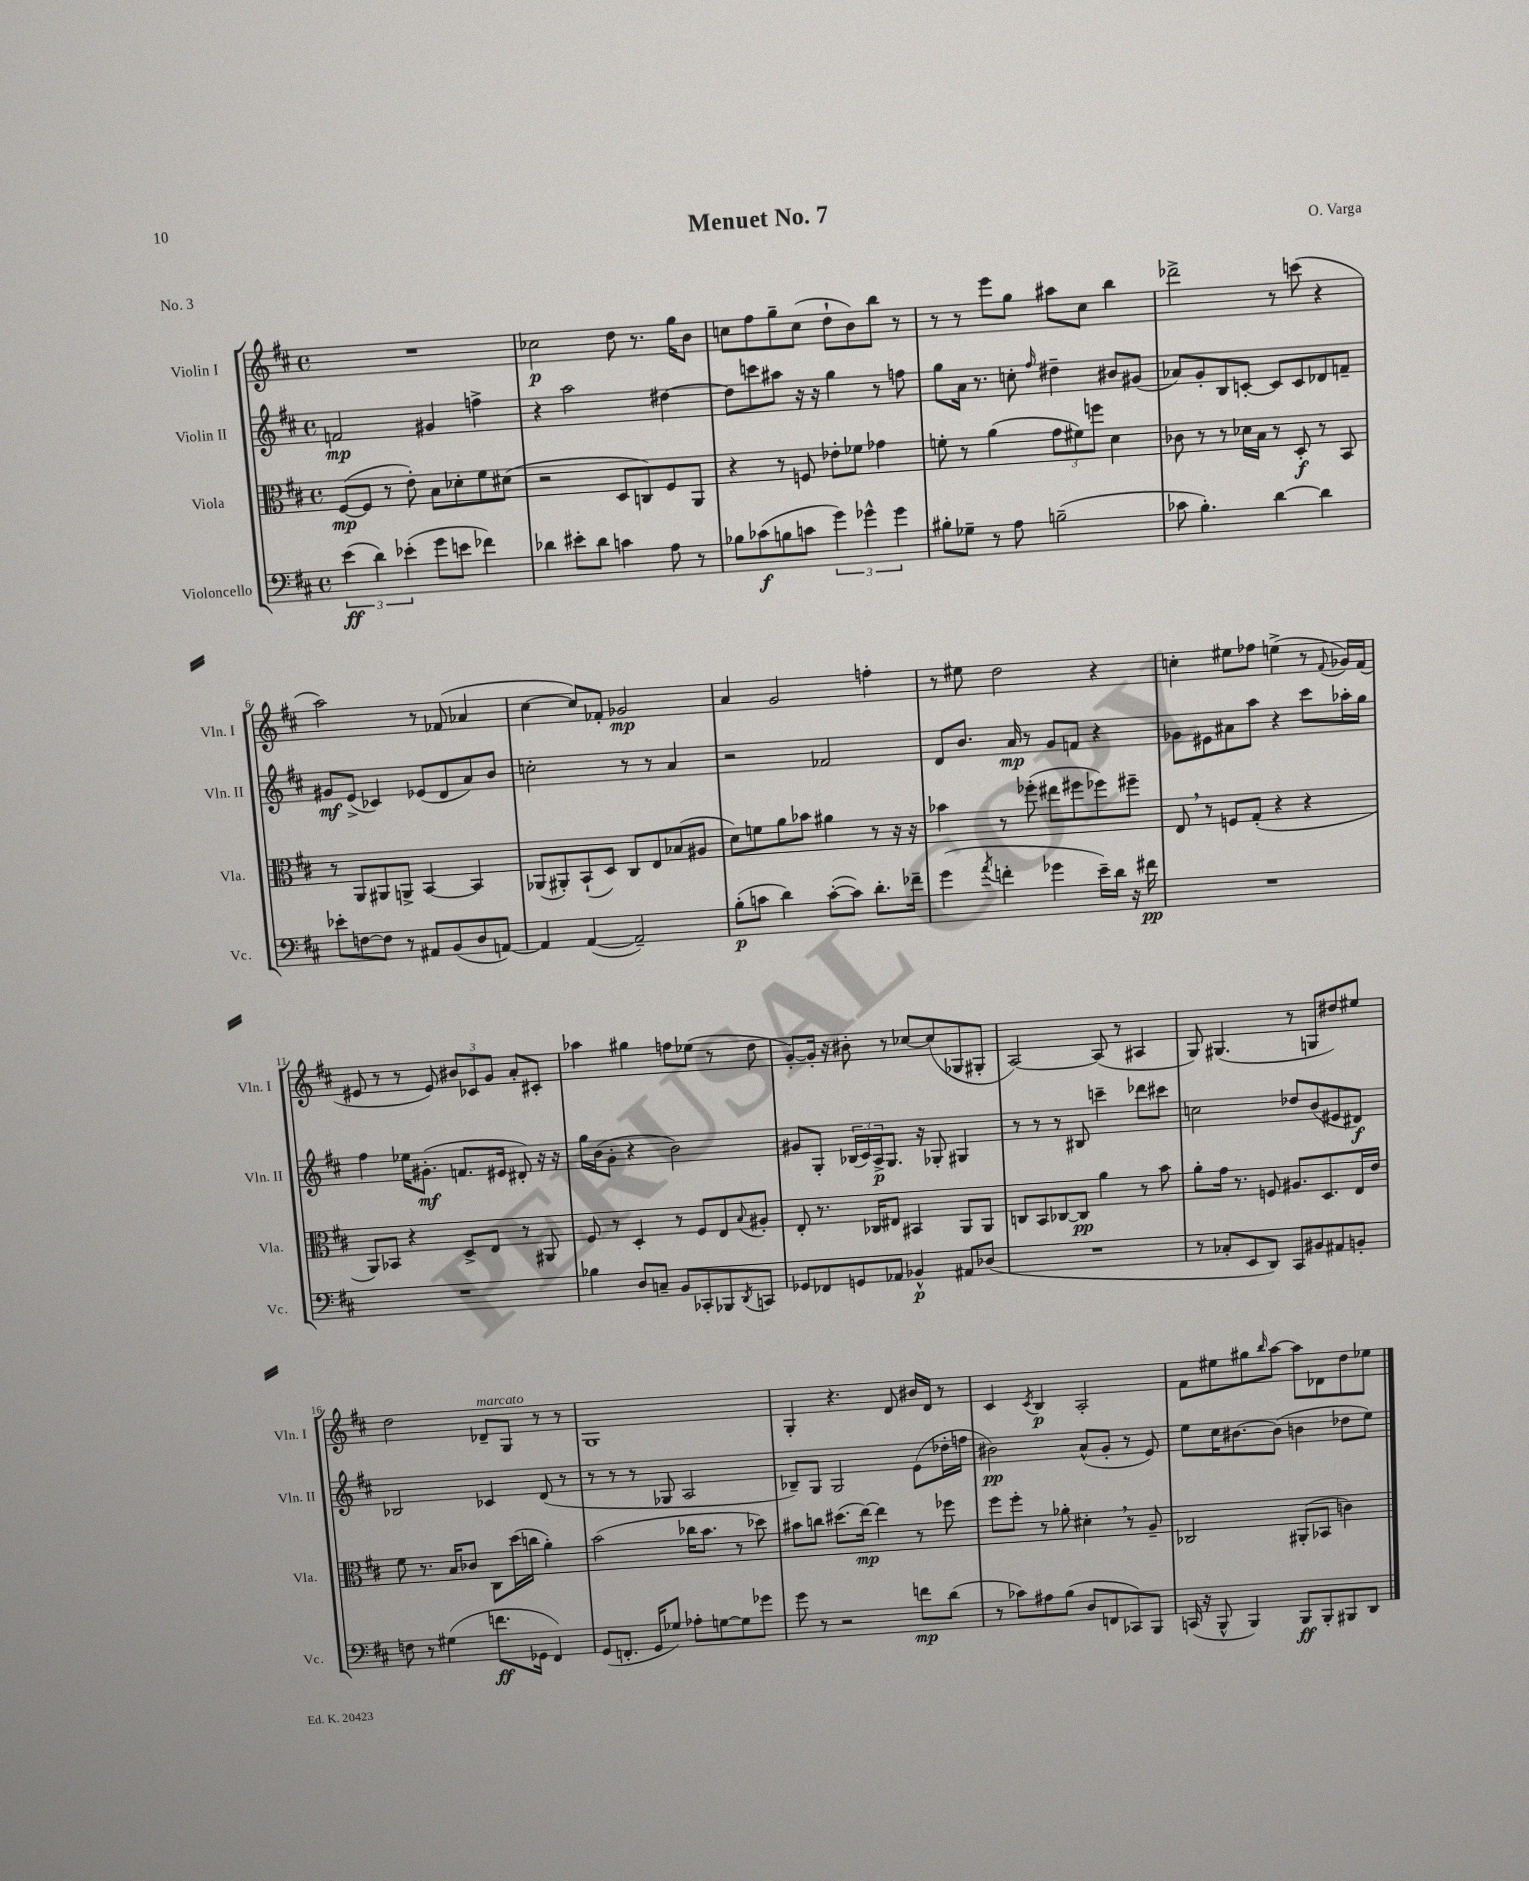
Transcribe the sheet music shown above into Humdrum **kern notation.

**kern	**kern	**kern	**kern
*staff4	*staff3	*staff2	*staff1
*clefF4	*clefC3	*clefG2	*clefG2
*k[f#c#]	*k[f#c#]	*k[f#c#]	*k[f#c#]
*M4/4	*M4/4	*M4/4	*M4/4
*met(c)	*met(c)	*met(c)	*met(c)
(6e	([8F#	2f	1r
.	8F#]	.	.
6d)	.	.	.
.	8r	.	.
(6e-'	.	.	.
.	8e')	.	.
8g	8B	4g#	.
8e	8d-'	.	.
4f-)	8f#	4ff^	.
.	(8d#	.	.
=	=	=	=
4d-	2r	4r	2cc-
8e#'	.	2aa	.
8d-	.	.	.
4c	8D	.	8dd
.	8C)	.	8.r
8A	8F#	[4dd#	.
.	.	.	16gg
8r	8AA	.	8b
=	=	=	=
8B-	4r	8dd#]	8cc
(8c-	.	8ccc	8ff#
8B	8r	8aa#	8gg~
8c	8F	16r	(8cc
.	.	16r	.
6g)	8e-'	4gg	8dd`
.	8f-	.	8b)
6g-^^	.	.	.
.	4g-	8r	8bb
6g-	.	.	.
.	.	8ff	8r
=	=	=	=
8B#'	8f'	8gg	8r
8G-~	8r	16a	8r
.	.	8.r	.
8r	(4a	.	8eee
8A	.	8cc'	8gg
.	.	16qqff#	.
(2B~	12g	4dd#~	8aa#
.	12f#)	.	.
.	.	.	8cc#
.	12ff	.	.
.	4d	8b#	4bb
.	.	(8g#	.
=	=	=	=
8c-	8c-	8a-)	2ddd-^
4.B')	8r	8g'	.
.	8r	8B	.
.	16d-	[8c'	.
.	16B	.	.
[4d	8r	8c]	8r
.	8D'	8c	(8ccc
4d]	8r	8d-	4r
.	8BB	8f~	.
=	=	=	=
8e-'	8r	8g#	2aa)
[8F	8AA	(8e^	.
8F]	8AA#	4c-)	.
8r	8AA^	.	.
8AA#	[4BB	(8e-	8r
(8BB	.	8d	(8f-
8D	4BB]	8a)	4a-
[8AA)	.	8b	.
=	=	=	=
4AA]	(8AA-	2cc'	[4cc#
.	8AA#')	.	.
([4AA	(8BB`	.	8cc#])
.	8D)	.	8f-'
2AA~])	8C#	8r	2g-
.	8E	8r	.
.	(8B-	4a	.
.	8A#	.	.
=	=	=	=
(8B'	8d)	2r	4a
8c	8f	.	.
4d)	8a	.	2g
.	8b-	.	.
([8c'	4a#	2f-	.
8c])	.	.	.
8.d'	8r	.	4ff'
.	16r	.	.
16f-~	16r	.	.
=	=	=	=
(4g	4b-	8d	8r
.	.	8.b	8ee#
8qa	.	.	.
4f'	8r	.	2dd
.	.	16a	.
.	(8ff-'	8r	.
4g-	8ee#	8g	.
.	8ff#	8f	.
16e~)	8ff-)	4r	4r
16d	.	.	.
16r	8ff#~	.	.
16f#	.	.	.
=	=	=	=
1r	8E	8g-	4cc'
.	8r	8e#	.
.	8F	8a#	8ee#
.	(8G'	8aa	8ff-
.	4r	4r	(4ee^
.	4r	8ccc#	8r
.	.	.	8qqf#
.	.	16aa-'	16g-)
.	.	16gg	(16f#
=	=	=	=
1r	8AA)	4ff#	8e#
.	8BB-	.	8r
.	4r	16ee-	8r
.	.	(8.g#'	.
.	.	.	8e#)
.	8D^	8.f	12b#
.	.	.	12c-
.	8E	.	.
.	.	.	12g
.	.	16e#	.
.	8r	8d#')	8a'
.	8AA#	16r	8c#'
.	.	16r	.
=	=	=	=
4B-	8F#	16gg	4aa-
.	.	(16b	.
.	8r	8g'	.
8D	4D'	4r	4gg#
8C~	.	.	.
8BB	8r	2b)	8ff
8CC-'	8F#	.	(8ee-
8BBB-	8E	.	8r
8qDD	8qqB	.	.
8CC	8A#'	.	8dd
=	=	=	=
8GG-	8E'	8g#	[8g')
8FF-	8.r	8G'	16g']
.	.	.	16r
8GG	.	(24B-	8b#'
.	.	24c#)	.
.	16C-	.	.
.	.	24A^	.
8AA-	8E#	8.G	8r
4BB-^^	4BB#	.	[8cc-
.	.	16r	.
.	.	8G-'	(8cc-]
8AA#	8AA	4G#	8G-
(8D-	8AA	.	8G#'
=	=	=	=
1r	8C	8r	[2A)
.	8BB	8r	.
.	[8C-	8r	.
.	8C-]	8B#	.
.	4a	4ccc~	(8A]
.	.	.	8r
.	8r	8ddd-	4A#
.	8b	8ccc#	.
=	=	=	=
8r	8a'	2cc	8G)
8C-'	16g	.	(4.G#
.	8.r	.	.
8EE	.	.	.
8DD)	8F	.	.
8CC#	8.A#	8dd-	8r
8BB#	.	(8b	8G
.	8.D	.	.
8AA#	.	8e#	8dd#)
8BB'	16E	8d#)	8ee#
.	16e	.	.
=	=	=	=
8F	8f#	2B-	2dd
8r	8.r	.	.
(4G#	.	.	.
.	16B	.	.
.	8c-	.	.
8.f	8C#	4c-	8d-~
.	(16dd	.	8G
16GG-	16cc	.	.
4FF#)	4a')	(8d	8r
.	.	8r	8r
=	=	=	=
(8GG	(2b	8r	1G
8.FF'	.	8r	.
.	.	8r	.
16GG	.	.	.
8G-)	.	8G-	.
8A-'	16cc-	2A	.
.	8.b	.	.
[8G	.	.	.
8G]	8r	.	.
8g-	8dd-)	.	.
=	=	=	=
8g	8b#	8B-~)	4G'
8r	8cc	8G	.
2r	(8.dd#	2G	4.r
.	[16ee)	.	.
.	4ee]	.	.
.	.	.	8d
8f	8r	(8e	16b#
.	.	.	16d
(8d	8ff-	16dd-'	8r
.	.	16ff	.
=	=	=	=
8r	8ff#	2b#)	4c#
8c-)	8ff#'	.	.
.	.	.	8qc#
8A#	8r	.	4B
(8B	8a-'	.	.
8D	4d#'	(8a^^	2A'
8FF	.	8g'	.
8CC-)	8r	8r	.
8BBB	8A~	8e)	.
=	=	=	=
(16CC	2C-	8ee	8f#
16r	.	.	.
8BBB^^	.	16cc#	8ee#
.	.	[8.b#	.
4BBB)	.	.	8gg#
.	.	.	16qqbb
.	.	(8b#]	[8aa
8BBB	(8AA#'	4b	8aa]
8BBB'	8BB-	.	8d-
8BBB#	4c)	8dd-	8dd
8DD	.	8ee)	8ee-
==	==	==	==
*-	*-	*-	*-
